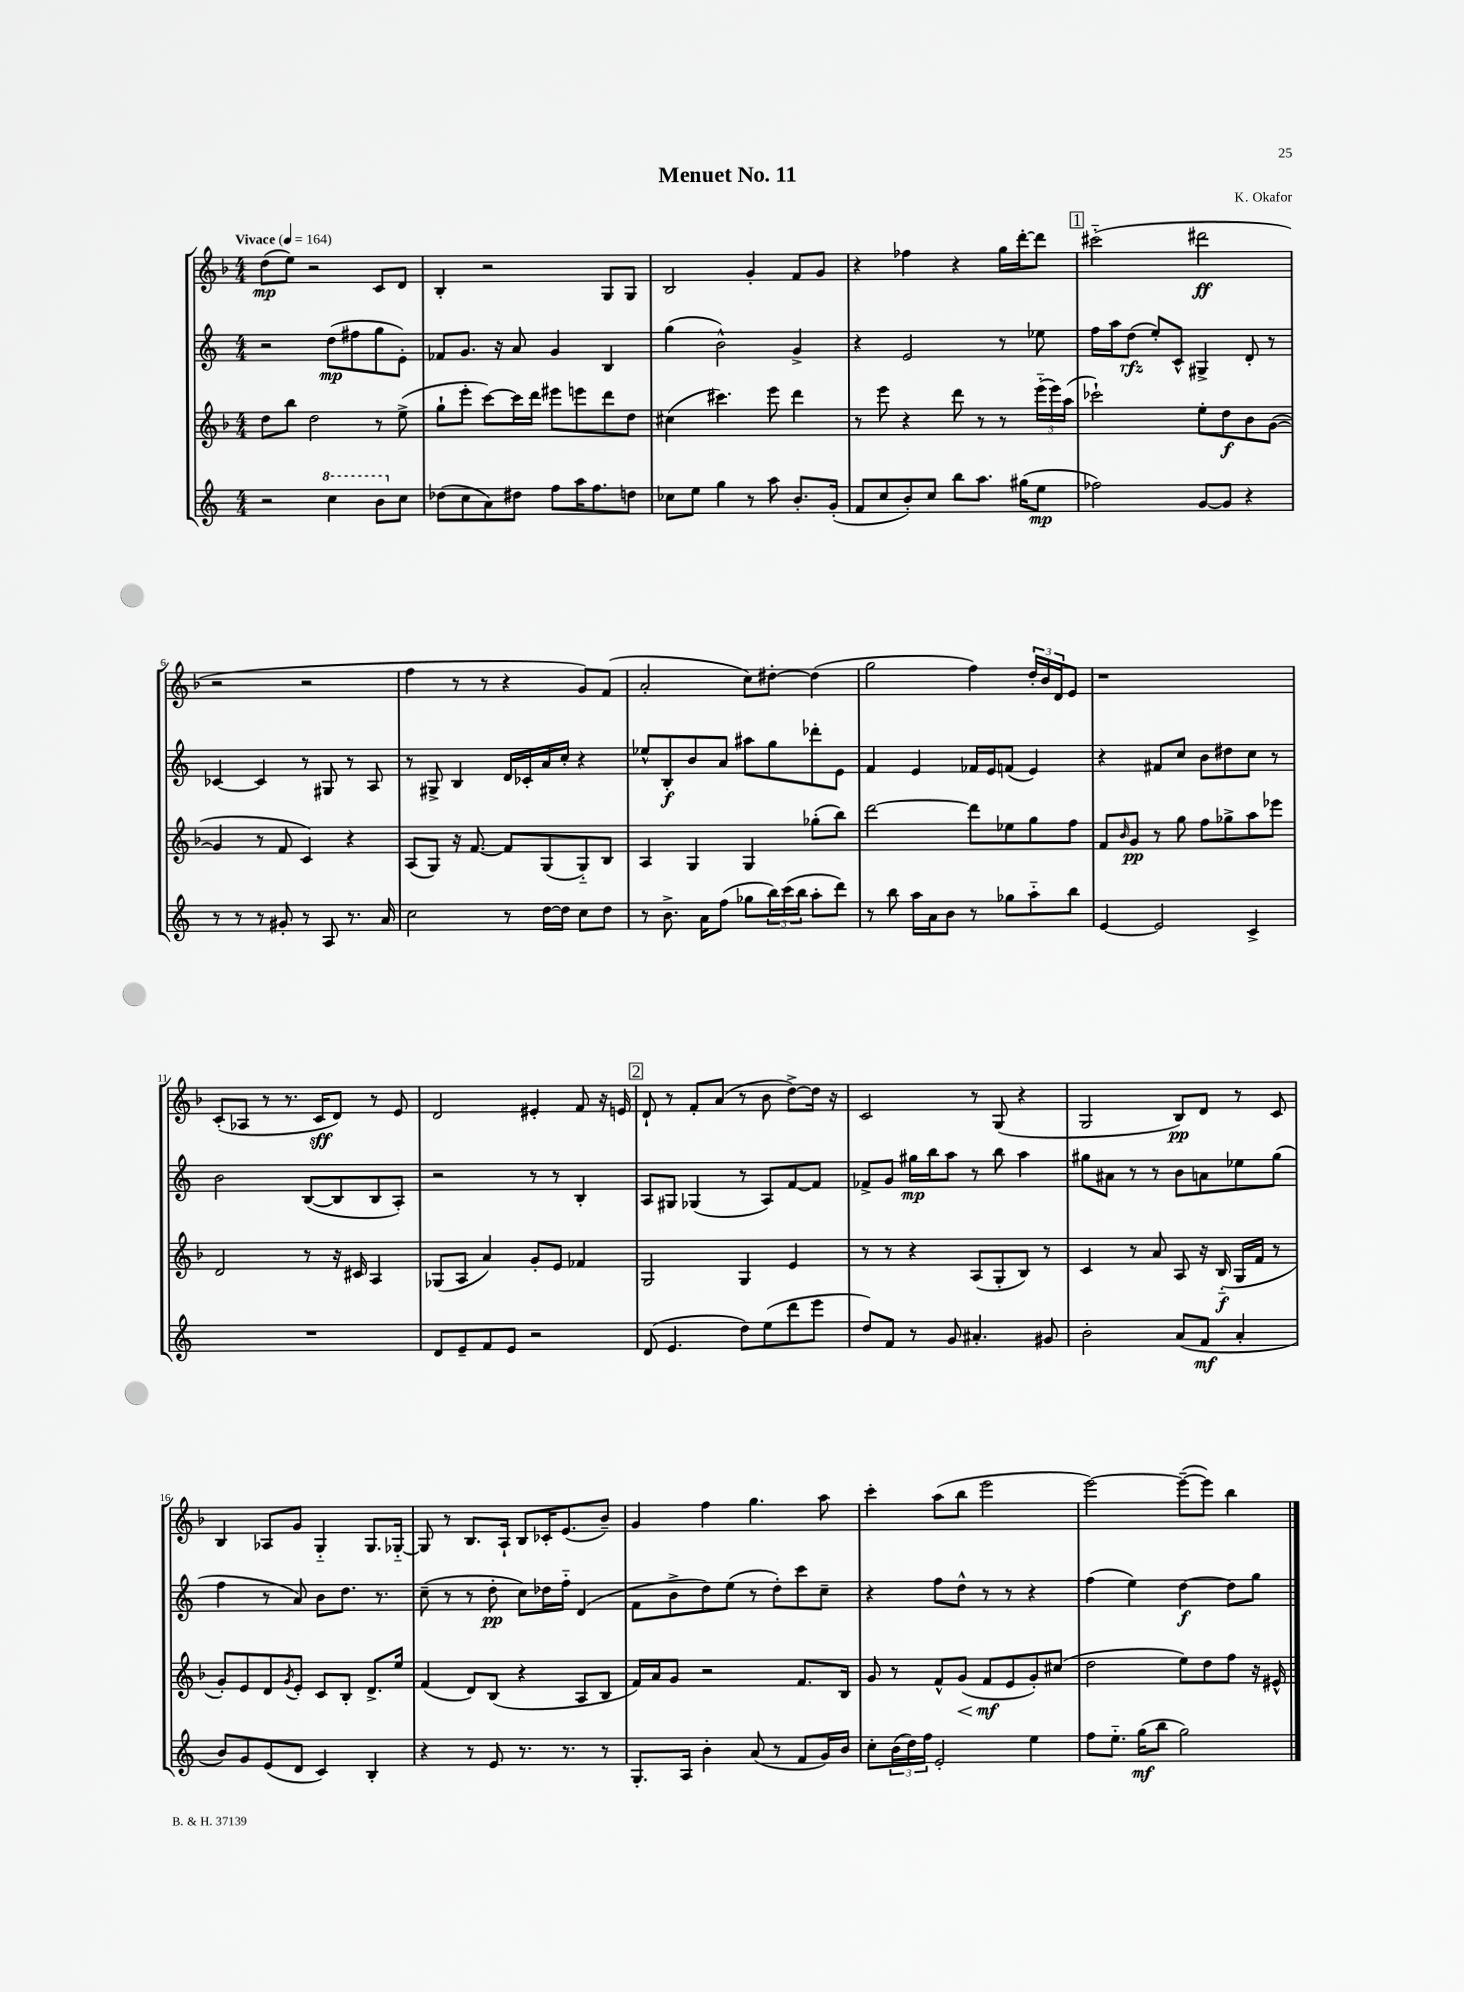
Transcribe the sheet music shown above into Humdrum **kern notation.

**kern	**dynam	**kern	**dynam	**kern	**dynam	**kern	**dynam
*part4	*part4	*part3	*part3	*part2	*part2	*part1	*part1
*staff4	*staff4	*staff3	*staff3	*staff2	*staff2	*staff1	*staff1
*clefG2	*	*clefG2	*	*clefG2	*	*clefG2	*
*k[]	*	*k[b-]	*	*k[]	*	*k[b-]	*
*M4/4	*	*M4/4	*	*M4/4	*	*M4/4	*
*MM164	*	*MM164	*	*MM164	*	*MM164	*
=1	=1	=1	=1	=1	=1	=1	=1
!	!	!	!	!	!	!LO:TX:a:B:t=Vivace	!
2r	.	8dd\L	.	2r	.	(8dd\L	mp
.	.	8bb-\J	.	.	.	8ee\J)	.
.	.	2dd\	.	.	.	2r	.
*8va	*	*	*	*	*	*	*
4ccc\	.	.	.	(8dd\L	mp	.	.
.	.	.	.	8ff#X\	.	.	.
8bb\L	.	8r	.	8gg\	.	8c/L	.
*X8va	*	*	*	*	*	*	*
8cc\J	.	(8ee^\	.	8e'\J)	.	8d/J	.
=2	=2	=2	=2	=2	=2	=2	=2
(8dd-X\L	.	8gg`\L	.	8f-X/L	.	4B-'/	.
8cc\	.	8eee'\J	.	8.g/J	.	.	.
8a\)	.	[8ccc\L)	.	.	.	2r	.
.	.	.	.	16r	.	.	.
8dd#X\J	.	16ccc\L]	.	8a/	.	.	.
.	.	16ddd\JJ	.	.	.	.	.
8ff\L	.	8eee#X\L	.	4g/	.	.	.
16aa\K	.	8eeen\	.	.	.	.	.
8.ff\	.	.	.	.	.	.	.
.	.	8ddd\	.	4B/	.	8G/L	.
8ddn\J	.	8dd\J	.	.	.	8G/J	.
=3	=3	=3	=3	=3	=3	=3	=3
8cc-X\L	.	(4cc#X\	.	(4gg\	.	2B-/	.
8ee\J	.	.	.	.	.	.	.
4gg\	.	4.ccc#X\)	.	2b^^\)	.	.	.
8r	.	.	.	.	.	4g'/	.
8aa\	.	8eee\	.	.	.	.	.
8.b'/L	.	4ddd\	.	4g^/	.	8f/L	.
.	.	.	.	.	.	8g/J	.
(16g'/Jk	.	.	.	.	.	.	.
=4	=4	=4	=4	=4	=4	=4	=4
8f/L	.	8r	.	4r	.	4r	.
8cc/	.	8eee\	.	.	.	.	.
8b'/)	.	4r	.	2e/	.	4ff-X\	.
8cc/J	.	.	.	.	.	.	.
8bb\L	.	8ddd\	.	.	.	4r	.
8.aa\J	.	8r	.	.	.	.	.
.	.	8r	.	8r	.	16gg\LL	.
(16gg#X\KL	.	.	.	.	.	[16ddd'\J	.
8ee\J	mp	(24eee\LL	.	8ee-X\	.	8ddd\J]	.
.	.	24eee\)	.	.	.	.	.
.	.	(24aa\JJ	.	.	.	.	.
!!LO:REH:place=s1:t=1
=5	=5	=5	=5	=5	=5	=5	=5
2ff-X\)	.	2ccc-X`\)	.	16ff\LL	.	(2ccc#X\	.
.	.	.	.	16aa\J	.	.	.
.	.	.	.	(8dd\J	rfz	.	.
.	.	.	.	8ee'/L)	.	.	.
.	.	.	.	8c^^/J	.	.	.
[8g/L	.	8ee'\L	.	4G#X^/	.	2ddd#X\	ff
8g/J]	.	8dd\	f	.	.	.	.
4r	.	8b-\	.	8d'/	.	.	.
.	.	([8g\J	.	8r	.	.	.
!!LO:LB:g=z
=6	=6	=6	=6	=6	=6	=6	=6
8r	.	4g/]	.	[4c-X/	.	2r	.
8r	.	.	.	.	.	.	.
8r	.	8r	.	4c-/]	.	.	.
8g#X'/	.	8f/	.	.	.	.	.
8r	.	4c/)	.	8r	.	2r	.
8A/	.	.	.	8G#X/	.	.	.
8.r	.	4r	.	8r	.	.	.
.	.	.	.	8A/	.	.	.
16a/	.	.	.	.	.	.	.
=7	=7	=7	=7	=7	=7	=7	=7
2cc\	.	(8A/L	.	8r	.	4ff\	.
.	.	8G/J)	.	8G#X^/	.	.	.
.	.	16r	.	4B/	.	8r	.
.	.	[8.f/	.	.	.	.	.
.	.	.	.	.	.	8r	.
8r	.	8f/L]	.	16d/LL	.	4r	.
.	.	.	.	16c-X'/	.	.	.
[16dd\LL	.	(8G/	.	16a/	.	.	.
16dd\JJ]	.	.	.	16cc'/JJ	.	.	.
8cc\L	.	8G/)	.	4r	.	8g/L)	.
8dd\J	.	8B-/J	.	.	.	(8f/J	.
=8	=8	=8	=8	=8	=8	=8	=8
8r	.	4A/	.	8ee-X^^/L	.	2a'/	.
8.b^\	.	.	.	8B'/	f	.	.
.	.	4G/	.	8b/	.	.	.
16a\KL	.	.	.	.	.	.	.
(8ff\J	.	.	.	8a/J	.	.	.
8gg-X\L	.	4G/	.	8aa#X\L	.	8cc\L)	.
24bb\L)	.	.	.	8gg\	.	[8dd#X'\J	.
(24ccc\	.	.	.	.	.	.	.
24bb\JJ	.	.	.	.	.	.	.
8aa'\L	.	(8gg-X'\L	.	8ddd-X'\	.	(4dd#\]	.
8ddd\J)	.	8bb-\J)	.	8e\J	.	.	.
=9	=9	=9	=9	=9	=9	=9	=9
8r	.	[2ddd\	.	4f/	.	2gg\	.
8bb\	.	.	.	.	.	.	.
16aa\LL	.	.	.	4e/	.	.	.
16a\J	.	.	.	.	.	.	.
8b\J	.	.	.	.	.	.	.
8r	.	8ddd\L]	.	16f-X/LL	.	4ff\)	.
.	.	.	.	16e/J	.	.	.
8gg-X\L	.	8ee-X\	.	(8fn/J	.	.	.
8aa\	.	8gg\	.	4e/)	.	24dd'/LL	.
.	.	.	.	.	.	24b-/	.
.	.	.	.	.	.	24d/J	.
8bb\J	.	8ff\J	.	.	.	8e/J	.
=10	=10	=10	=10	=10	=10	=10	=10
[4e/	.	8f/L	.	4r	.	1r	.
.	.	16qqb-/	.	.	.	.	.
.	.	8g/J	pp	.	.	.	.
2e/]	.	8r	.	8f#X/L	.	.	.
.	.	8gg\	.	8cc/J	.	.	.
.	.	8ff\L	.	8b\L	.	.	.
.	.	8gg-X^\	.	8dd#X\	.	.	.
4c^/	.	8aa\	.	8cc\J	.	.	.
.	.	8eee-X\J	.	8r	.	.	.
!!LO:LB:g=z
=11	=11	=11	=11	=11	=11	=11	=11
1r	.	2d/	.	2b\	.	(8c'/L	.
.	.	.	.	.	.	8A-X/J	.
.	.	.	.	.	.	8r	.
.	.	.	.	.	.	8.r	.
.	.	8r	.	([8B/L	.	.	.
.	.	.	.	.	.	16c/KL	sff
.	.	16r	.	8B/]	.	8d/J)	.
.	.	16c#X/	.	.	.	.	.
.	.	4A/	.	8B/	.	8r	.
.	.	.	.	8A'/J)	.	8e/	.
=12	=12	=12	=12	=12	=12	=12	=12
8d/L	.	(8G-X/L	.	2r	.	2d/	.
8e~/	.	8A/J	.	.	.	.	.
8f/	.	4a/)	.	.	.	.	.
8e/J	.	.	.	.	.	.	.
2r	.	8g'/L	.	8r	.	4e#X'/	.
.	.	8e/J	.	8r	.	.	.
.	.	4f-X/	.	4B'/	.	8f/	.
.	.	.	.	.	.	16r	.
.	.	.	.	.	.	16en/	.
!!LO:REH:place=s1:t=2
=13	=13	=13	=13	=13	=13	=13	=13
(8d/	.	2G/	.	8A/L	.	8d`/	.
4.e/	.	.	.	8G#X/J	.	8r	.
.	.	.	.	(4G-X/	.	8f'/L	.
.	.	.	.	.	.	(8a/J	.
8dd\L)	.	4G/	.	8r	.	8r	.
(8ee\	.	.	.	8A/L)	.	8b-\	.
8ddd\	.	4e/	.	[8f/	.	[8dd^\L)	.
8eee\J	.	.	.	8f/J]	.	16dd\Jk]	.
.	.	.	.	.	.	16r	.
=14	=14	=14	=14	=14	=14	=14	=14
8dd/L)	.	8r	.	8f-X^/L	.	2c/	.
8f/J	.	8r	.	8g/J	.	.	.
8r	.	4r	.	16gg#X\LL	mp	.	.
.	.	.	.	16bb\J	.	.	.
8g/	.	.	.	8aa\J	.	.	.
4.a#X'/	.	(8A/L	.	8r	.	8r	.
.	.	8G'/	.	8bb\	.	(8G/	.
.	.	8B-/J)	.	4aa\	.	4r	.
8g#X/	.	8r	.	.	.	.	.
=15	=15	=15	=15	=15	=15	=15	=15
2b'\	.	4c/	.	8gg#X\L	.	2G/	.
.	.	.	.	8a#X\J	.	.	.
.	.	8r	.	8r	.	.	.
.	.	8a/	.	8r	.	.	.
(8a/L	.	8A/	.	8b\L	.	8B-/L)	pp
8f/J	mf	16r	.	8an\	.	8d/J	.
.	.	(16B-/	f	.	.	.	.
4a'/	.	16G/LL	.	8ee-X\	.	8r	.
.	.	16f/JJ	.	.	.	.	.
.	.	8r	.	(8gg#\J	.	8c/	.
!!LO:LB:g=z
=16	=16	=16	=16	=16	=16	=16	=16
8b/L)	.	8g'/L)	.	4ff\	.	4B-/	.
8g/	.	8e/	.	.	.	.	.
(8e/	.	8d/	.	8r	.	8A-X/L	.
.	.	8qg/	.	.	.	.	.
8d/J	.	8e'/J	.	8a/)	.	8g/J	.
4c/)	.	8c/L	.	8b\L	.	4G/	.
.	.	8B-'/J	.	8.dd\J	.	.	.
4B'/	.	8.d^/L	.	.	.	8.G/L	.
.	.	.	.	8.r	.	.	.
.	.	16ee/Jk	.	.	.	[16G-X/Jk	.
=17	=17	=17	=17	=17	=17	=17	=17
4r	.	(4f/	.	(8cc~\	.	8G-/]	.
.	.	.	.	8r	.	8r	.
8r	.	8d/L)	.	8r	.	8.B-/L	.
8e/	.	(8B-/J	.	8dd'\	pp	.	.
.	.	.	.	.	.	16A`/Jk	.
8.r	.	4r	.	8cc\L)	.	8B-/L	.
.	.	.	.	16dd-X\L	.	16c-X'/K	.
8.r	.	.	.	16ff\JJ	.	(8.e/	.
.	.	8A/L	.	(4d/	.	.	.
8r	.	8B-/J	.	.	.	8b-~/J)	.
=18	=18	=18	=18	=18	=18	=18	=18
8.G'/L	.	16f/LL)	.	8f\L	.	4g/	.
.	.	16a/J	.	.	.	.	.
.	.	8g/J	.	8b^\	.	.	.
16A/Jk	.	.	.	.	.	.	.
4b'\	.	2r	.	8dd\)	.	4ff\	.
.	.	.	.	(8ee\J	.	.	.
(8a/	.	.	.	8r	.	4.gg\	.
8r	.	.	.	8dd'\L)	.	.	.
8f/L	.	8.f/L	.	8ccc\	.	.	.
16g/L)	.	.	.	8cc~\J	.	8aa\	.
16b/JJ	.	16B-/Jk	.	.	.	.	.
=19	=19	=19	=19	=19	=19	=19	=19
8cc'\L	.	8g/	.	4r	.	4ccc'\	.
(24b\L	.	8r	.	.	.	.	.
24dd\)	.	.	.	.	.	.	.
24ff\JJ	.	.	.	.	.	.	.
2e'/	.	8f^^/L	.	8ff\L	.	(8aa\L	.
!	!	!	!LO:HP:b	!	!	!	!
.	.	(8g/J	<	8dd^^\J	.	8bb-\J	.
.	.	8f/L	mf	8r	.	2eee\	.
.	.	8e/	[	8r	.	.	.
4ee\	.	8g'/)	.	4r	.	.	.
.	.	(8cc#X/J	.	.	.	.	.
=20	=20	=20	=20	=20	=20	=20	=20
8ff\L	.	2dd\	.	(4ff\	.	[2eee\)	.
8.ee\J	.	.	.	.	.	.	.
.	.	.	.	4ee\)	.	.	.
(16gg\KL	mf	.	.	.	.	.	.
8bb\J	.	.	.	.	.	.	.
2gg\)	.	8ee\L)	.	[4dd\	f	(8eee~\L_	.
.	.	8dd\	.	.	.	8eee\J])	.
.	.	8ff\J	.	8dd\L]	.	4bb-\	.
.	.	16r	.	8gg\J	.	.	.
.	.	16e#X^^/	.	.	.	.	.
==	==	==	==	==	==	==	==
*-	*-	*-	*-	*-	*-	*-	*-
